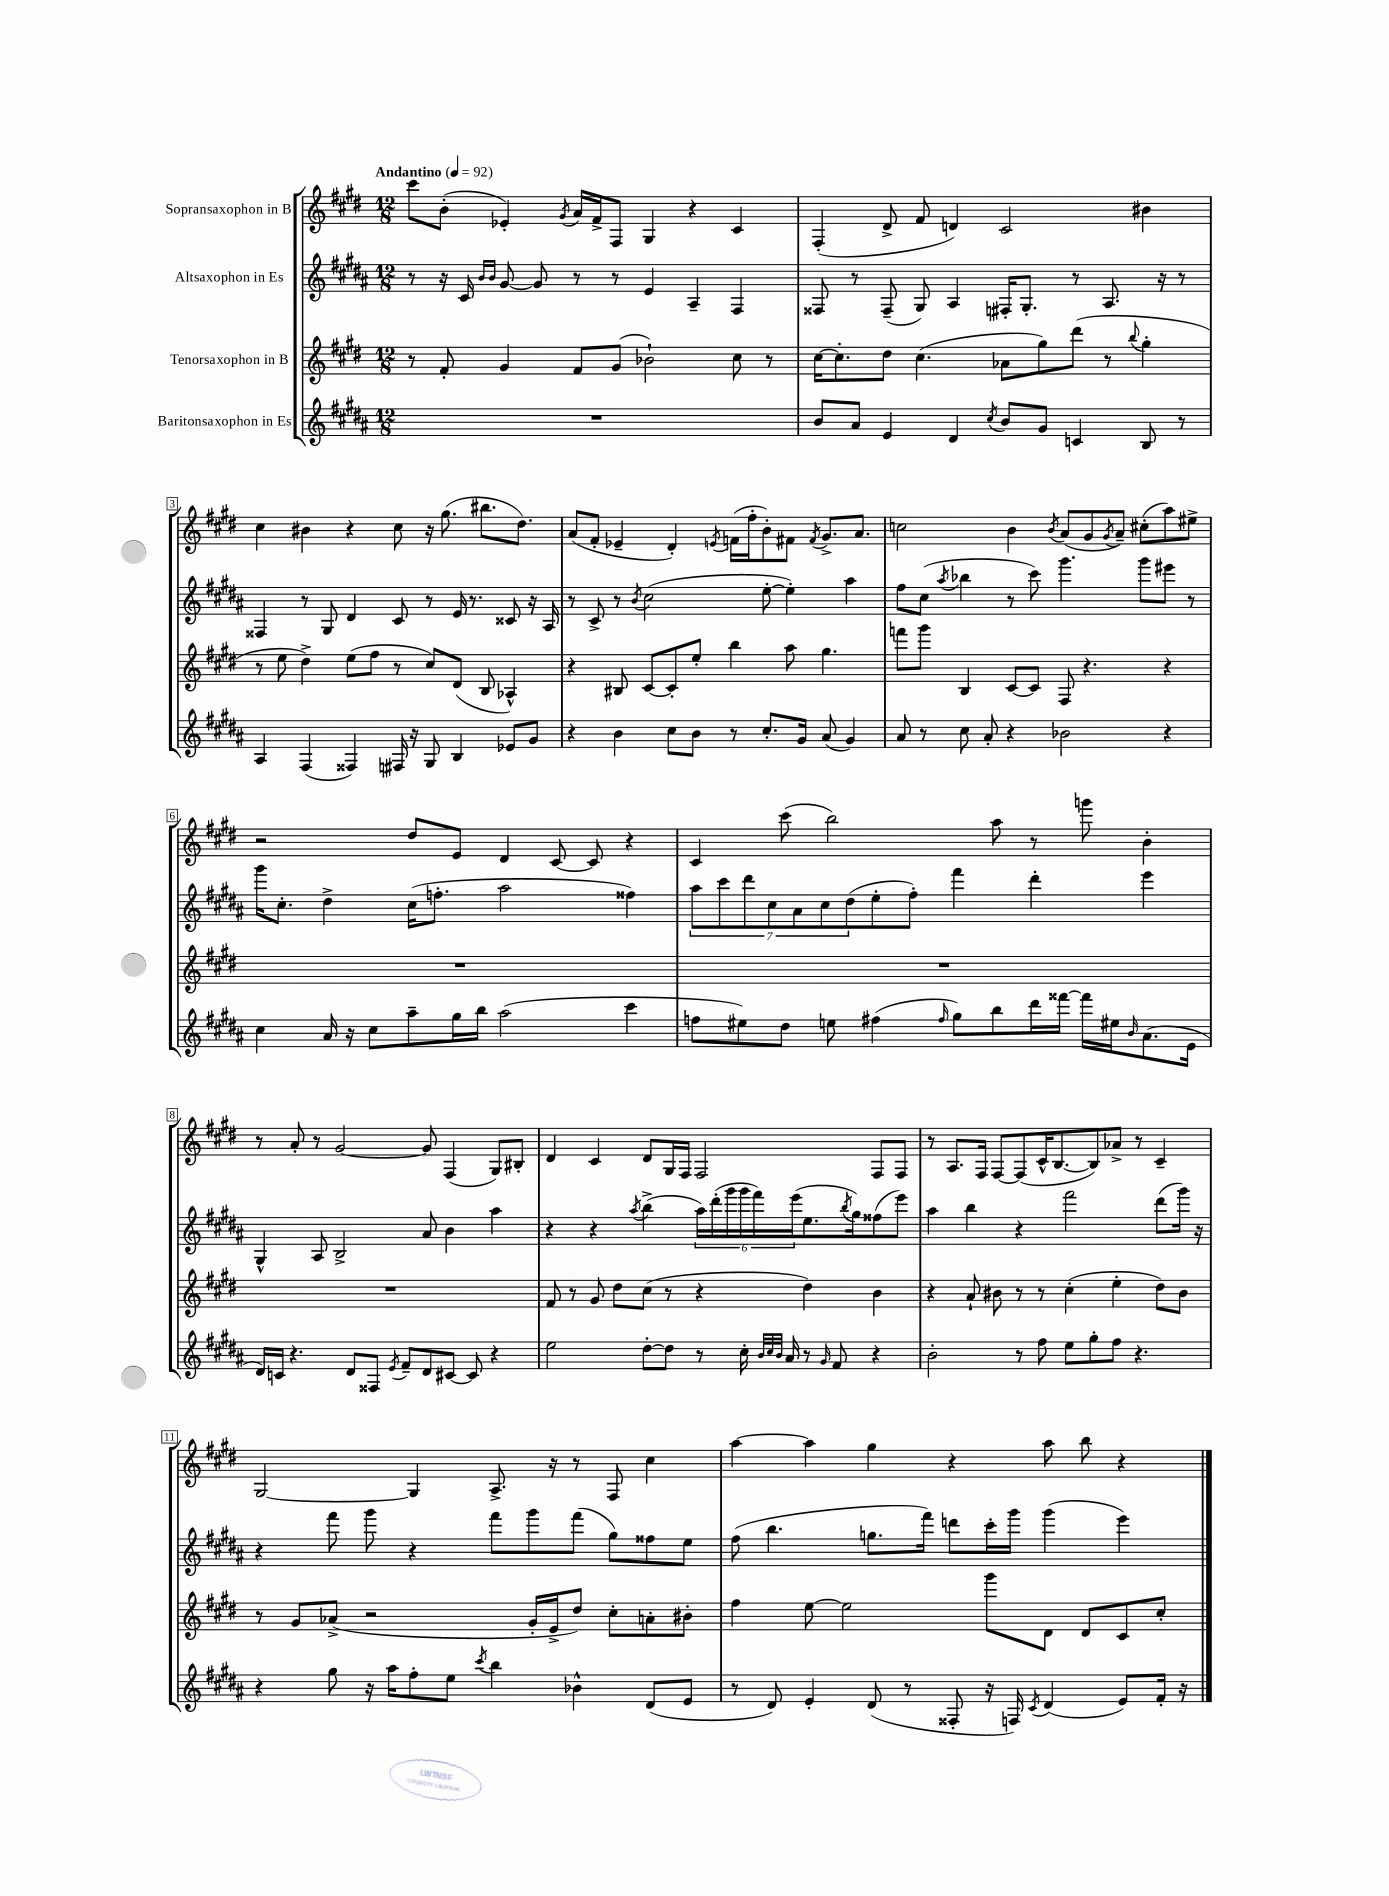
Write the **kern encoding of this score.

**kern	**kern	**kern	**kern
*part4	*part3	*part2	*part1
*staff4	*staff3	*staff2	*staff1
*I"Baritonsaxophon in Es	*I"Tenorsaxophon in B	*I"Altsaxophon in Es	*I"Sopransaxophon in B
*clefG2	*clefG2	*clefG2	*clefG2
*k[f#c#g#d#a#]	*k[f#c#g#d#]	*k[f#c#g#d#a#]	*k[f#c#g#d#]
*M12/8	*M12/8	*M12/8	*M12/8
*MM92	*MM92	*MM92	*MM92
=1	=1	=1	=1
!	!	!	!LO:TX:a:B:t=Andantino
1.r	8r	8r	8ccc#\L
.	8f#'/	16r	(8b'\J
.	.	16c#/	.
.	.	16qqb/LL	.
.	.	16qqb/JJ	.
.	4g#/	[8g#/	4e-X'/)
.	.	8g#/]	.
.	.	.	8qg#/
.	8f#/L	8r	16a/LL
.	.	.	16f#^/J
.	(8g#/J	8r	8F#/J
.	2b-X`\)	4e/	4G#/
.	.	4A#~/	4r
.	8cc#\	4F#/	4c#/
.	8r	.	.
=2	=2	=2	=2
8b/L	[16cc#\KL	8F##X/	(4F#'/
.	8.cc#'\]	.	.
8a#/J	.	8r	.
4e/	8dd#\J	(8F##~/	8d#^/
.	(4.cc#\	8G#/)	8f#/
4d#/	.	4A#/	4dn/)
8qcc#/	.	.	.
8b/L	8a-X\L	16F#X'/KL	2c#/
.	.	8.G#'/J	.
8g#/J	8gg#\)	.	.
4cn/	(8ddd#\J	8r	.
.	8r	8.A#/	.
.	8qqbb/	.	.
8B/	4gg#'\	.	4b#X\
.	.	16r	.
8r	.	8r	.
!!LO:LB:g=z
=3	=3	=3	=3
4A#/	8r	4F##X/	4cc#\
.	8ee\	.	.
(4F#/	4dd#^\)	8r	4b#X\
.	.	8G#/	.
4F##X/)	(8ee\L	4d#/	4r
.	8ff#\J	.	.
16F#X/	8r	8c#/	8cc#\
16r	.	.	.
8G#/	8cc#/L)	8r	16r
.	.	.	(8.gg#\
4B/	(8d#/J	16e/	.
.	.	8.r	.
.	8B/	.	8.bb#X\L
8e-X/L	4A-X^^/)	8c##X/	.
.	.	.	8.dd#\J)
8g#/J	.	16r	.
.	.	16A#/	.
=4	=4	=4	=4
4r	4r	8r	(8a/L
.	.	8c#^/	8f#'/J
4b\	8B#X/	8r	4e-X~/
.	.	8qb/	.
.	[8c#/L	(2cc#\	.
8cc#\L	8c#'/]	.	4d#'/)
8b\J	8ee'/J	.	.
.	.	.	8qen/
8r	4bb\	.	(16fn\LL
.	.	.	16ff#'\J
8.cc#'/L	.	[8ee'\	8b'\)
.	8aa\	4ee'\])	8f#X\J
16g#/Jk	.	.	.
.	.	.	8qf#/
(8a#/	4.gg#\	.	8.g#^/L
4g#/)	.	4aa#\	.
.	.	.	8.a/J
=5	=5	=5	=5
8a#/	8fffn\L	8ff#\L	2ccn\
8r	8ggg#\J	(8cc#\J	.
.	.	8qaa#/	.
8cc#\	4B/	4bb-X\	.
8a#'/	.	.	.
4r	[8c#/L	8r	4b\
.	8c#/J]	8ccc#\)	.
.	.	.	8qb/
2b-X\	8F#/	4.ggg#\	(8a/L
.	4.r	.	8g#/
.	.	.	8qg#/
.	.	.	8a~/J)
.	.	8ggg#\L	(8cc#X'\L
4r	4r	8eee#X\J	8aa\)
.	.	8r	8ee#X^\J
!!LO:LB:g=z
=6	=6	=6	=6
4cc#\	1.r	16ggg#\KL	2r
.	.	8.cc#'\J	.
16a#/	.	4dd#^\	.
16r	.	.	.
8cc#\L	.	.	.
8aa#~\	.	(16cc#\KL	8dd#/L
.	.	8.ffn'\J	.
16gg#\L	.	.	8e/J
16bb\JJ	.	.	.
(2aa#\	.	2aa#\	4d#/
.	.	.	[8c#/
.	.	.	8c#/]
4ccc#\	.	4ff##X\)	4r
=7	=7	=7	=7
8ffn\L	1.r	14aa#\L	4c#/
.	.	14ccc#\	.
8ee#X\)	.	.	.
.	.	14ddd#\	.
.	.	14cc#\	.
8dd#\J	.	.	(8ccc#\
.	.	14a#\	.
.	.	14cc#\	.
8een\	.	.	2bb\)
.	.	(14dd#\	.
(4ff#X\	.	8ee'\	.
.	.	8ff#'\J)	.
16qqff#/	.	.	.
8gg#\L)	.	4fff#\	.
8bb\	.	.	8aa\
16ddd#\L	.	4ddd#'\	8r
[16fff##X\JJ	.	.	.
16fff##\LL]	.	.	8gggn\
16ee#X\J	.	.	.
16qqb/	.	.	.
(8.a#\	.	4eee\	4b'\
16e\Jk	.	.	.
!!LO:LB:g=z
=8	=8	=8	=8
16d#/LL)	1.r	4G#^^/	8r
16cn/JJ	.	.	.
4.r	.	.	8a'/
.	.	8A#/	8r
.	.	2B^/	[2g#/
8d#/L	.	.	.
8F##X/J	.	.	.
8qe/	.	.	.
8f#~/L	.	.	.
8d#/	.	8a#/	8g#/]
[8c#X/J	.	4b\	(4F#/
8c#/]	.	.	.
4r	.	4aa#\	8G#/L)
.	.	.	8B#X'/J
=9	=9	=9	=9
2ee\	8f#/	4r	4d#/
.	8r	.	.
.	8g#/	4r	4c#/
.	8dd#\L	.	.
.	.	8qaa#/	.
[8dd#'\L	(8cc#\J	(4bb^\	8d#/L
8dd#\J]	8r	.	16G#/L
.	.	.	16F#/JJ
8r	4r	24aa#\LL)	2F#/
.	.	(24ddd#'\	.
.	.	24ggg#\	.
16cc#'\	.	24ggg#\	.
.	.	24fff#\)	.
32qqb/LLL	.	.	.
32qqcc#/	.	.	.
32qqb/JJJ	.	.	.
16a#/	.	.	.
.	.	(24eee\J	.
8r	4dd#\)	8.ee\	.
16qqg#/	.	.	.
8f#/	.	.	.
.	.	8qbb/	.
.	.	16gg#\k)	.
4r	4b\	(8ff##X\	8F#/L
.	.	8eee\J)	8F#/J
=10	=10	=10	=10
2b'\	4r	4aa#\	8r
.	.	.	8.A/L
.	8a`/	4bb\	.
.	.	.	16F#/Jk
.	8b#X\	.	[8F#/L
8r	8r	4r	(8F#/]
8ff#\	8r	.	16c#^^/K
.	.	.	[8.B/
8ee\L	(4cc#'\	2fff#\	.
8gg#'\	.	.	8B/])
8ff#\J	4ee'\	.	8a-X^/J
4.r	.	.	8r
.	8dd#\L)	(8ddd#\L	4c#~/
.	8b#\J	16ggg#\Jk)	.
.	.	16r	.
!!LO:LB:g=z
=11	=11	=11	=11
4r	8r	4r	[2G#/
.	8g#/L	.	.
8gg#\	(8a-X^/J	8fff#\	.
16r	2r	8ggg#\	.
16aa#\KL	.	.	.
8ff#'\	.	4r	4G#/]
8ee\J	.	.	.
8qccc#/	.	.	.
4bb\	.	8fff#\L	8.A^/
.	16g#'/LL	8ggg#\	.
.	16e^/J	.	16r
4b-X^^\	8dd#/J)	(8fff#\J	8r
.	8cc#'\L	8gg#\L)	8F#/
(8d#/L	8an'\	8ff##X\	4cc#\
8e/J	8b#X'\J	8ee\J	.
=12	=12	=12	=12
8r	4ff#\	(8ff#\	[4aa\
8d#/)	.	4.bb\	.
4e'/	[8ee\	.	4aa\]
.	2ee\]	.	.
(8d#/	.	8.ggn\L	4gg#\
8r	.	.	.
.	.	16fff#\Jk)	.
8F##X'/	.	8dddn\L	4r
16r	8ggg#\L	16ccc#'\L	.
16Fn/)	.	16ggg#\JJ	.
8qc#/	.	.	.
(4d#/	8d#\J	(4ggg#\	8aa\
.	8d#/L	.	8bb\
8e/L)	8c#/	4eee\)	4r
16f#'/Jk	8cc#'/J	.	.
16r	.	.	.
==	==	==	==
*-	*-	*-	*-
